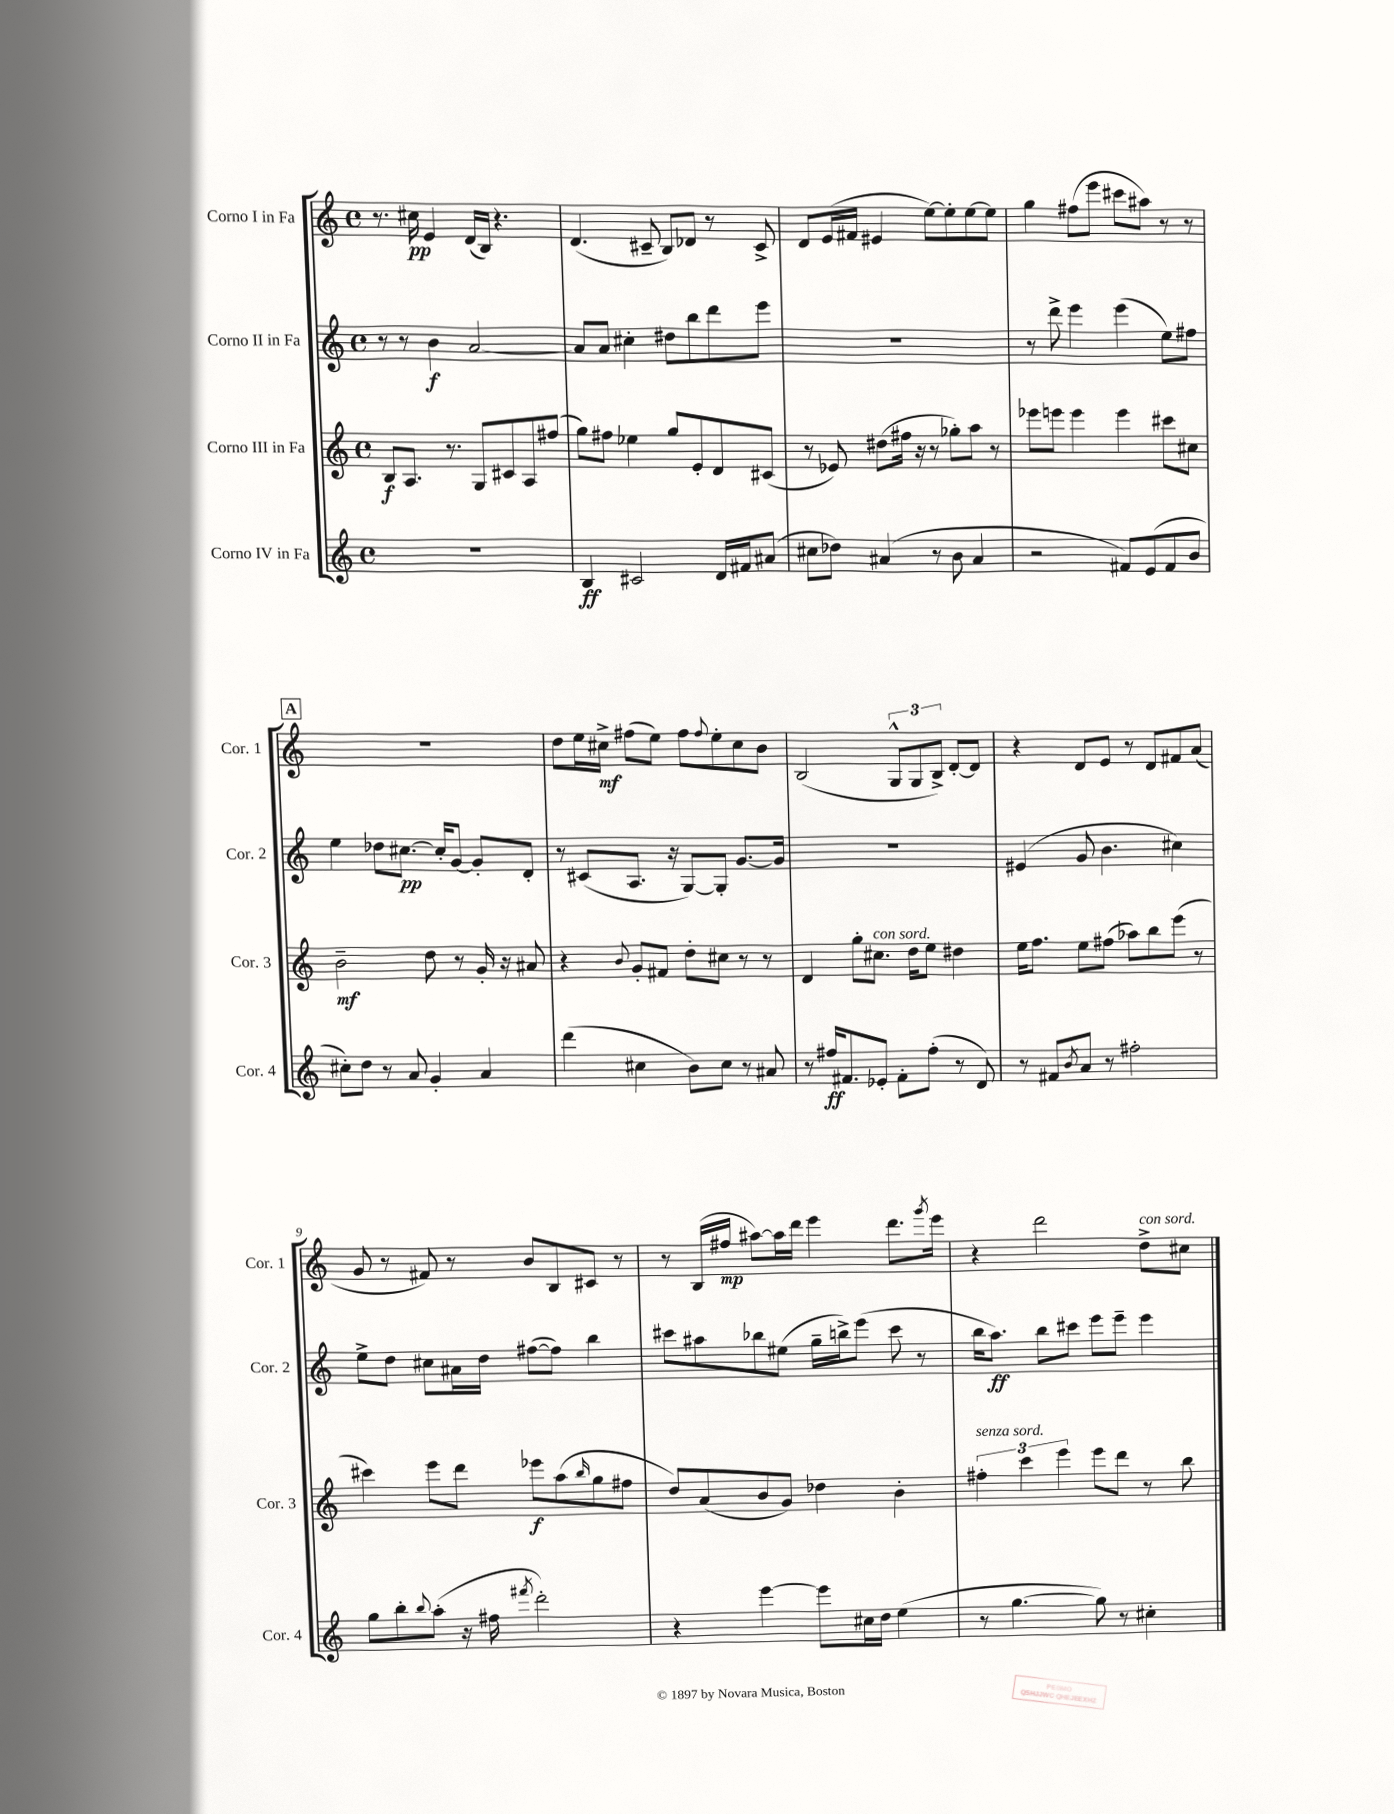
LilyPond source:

<<
\new StaffGroup <<
\new Staff = "s0" \with { instrumentName = "Corno I in Fa" shortInstrumentName = "Cor. 1" } {
    \clef treble \key c \major \defaultTimeSignature \time 4/4
    r8. cis''16\pp e'4 d'16( b16) r4. |
    d'4.( cis'8-- b8) des'8 r8 cis'8-> |
    d'8 e'16( fis'16 eis'4 e''8~) e''8-. e''8~ e''8 |
    g''4 fis''8( e'''8 cis'''8 ais''8) r8 r8 |
    \mark \markup { \box "A" } R1 |
    d''8 e''16 cis''16->\mf fis''8( e''8) fis''8 \appoggiatura { fis''8 } e''8-. cis''8 b'8 |
    b2( \tuplet 3/2 { g8-^ g8 b8->) } d'8~-. d'8 |
    r4 d'8 e'8 r8 d'8 fis'8 a'8( |
    g'8 r8 fis'8) r8 b'8 b8 cis'8 r8 |
    r8 b16( fis''16\mp ais''8~) ais''16 d'''16 e'''4 d'''8. \acciaccatura { g'''8 } e'''16 |
    r4 d'''2 d''8->^\markup { \italic "con sord." } cis''8 \bar "|." |
}
\new Staff = "s1" \with { instrumentName = "Corno II in Fa" shortInstrumentName = "Cor. 2" } {
    \clef treble \key c \major \defaultTimeSignature \time 4/4
    r8 r8 b'4\f a'2~ |
    a'8 a'8 cis''4-. dis''8 b''8 d'''8 e'''8 |
    R1 |
    r8 d'''8-> e'''4 e'''4( e''8) fis''8 |
    \mark \markup { \box "A" } e''4 des''8 cis''8.~\pp cis''16-. g'8~ g'8-. d'8-. |
    r8 cis'8( a8. r16 g8~) g8-. g'8.~ g'16 |
    R1 |
    eis'4( g'8 b'4. cis''4) |
    e''8-> d''8 cis''8 ais'16 d''16 fis''8~( fis''8) b''4 |
    cis'''8 ais''8 bes''8 eis''8( g''16-- b''16->) e'''8( cis'''8 r8 |
    b''16 a''8.\ff) b''8 cis'''8 e'''8 e'''8-- e'''4 \bar "|." |
}
\new Staff = "s2" \with { instrumentName = "Corno III in Fa" shortInstrumentName = "Cor. 3" } {
    \clef treble \key c \major \defaultTimeSignature \time 4/4
    b8\f a8. r8. g8 cis'8 a8 fis''8( |
    g''8) fis''8 ees''4 g''8 e'8-. d'8 cis'8( |
    r8 ees'8) dis''8( fis''16 r16 r8 ges''8-.) a''8 r8 |
    ees'''8 e'''8 e'''4 e'''4 cis'''8 cis''8 |
    \mark \markup { \box "A" } b'2--\mf d''8 r8 g'16-. r16 ais'8 |
    r4 \appoggiatura { b'8 } g'8-. fis'8 d''8-. cis''8 r8 r8 |
    d'4 g''8-. cis''8.^\markup { \italic "con sord." } d''16 e''8 dis''4 |
    e''16 f''8. e''8 fis''8( aes''8) b''8 e'''8( r8 |
    cis'''4) e'''8 d'''8 ees'''8\f a''8( \grace { b''16 } g''8 fis''8 |
    d''8) a'8( b'8 g'8) des''4 b'4-. |
    \tuplet 3/2 { fis''4-.^\markup { \italic "senza sord." } c'''4 e'''4 } e'''8 d'''8 r8 b''8 \bar "|." |
}
\new Staff = "s3" \with { instrumentName = "Corno IV in Fa" shortInstrumentName = "Cor. 4" } {
    \clef treble \key c \major \defaultTimeSignature \time 4/4
    R1 |
    b4\ff cis'2 d'16 fis'16 ais'8( |
    cis''8 des''8) ais'4( r8 b'8 ais'4 |
    r2 fis'8) e'8( fis'8 b'8 |
    \mark \markup { \box "A" } cis''8-.) d''8 r8 a'8 g'4-. a'4 |
    d'''4( cis''4 b'8) cis''8 r8 ais'8 |
    r8 fis''16\ff fis'8. ees'8-. fis'8-. fis''8-.( r8 d'8) |
    r8 fis'8 \acciaccatura { b'8 } a'8 r8 fis''2-. |
    g''8 b''8-. \appoggiatura { b''8 } a''8-.( r16 fis''16 \acciaccatura { fis'''8 } d'''2-.) |
    r4 e'''4~ e'''8 cis''16 d''16 e''4( |
    r8 g''4.~ g''8) r8 cis''4-. \bar "|." |
}
>>
>>
